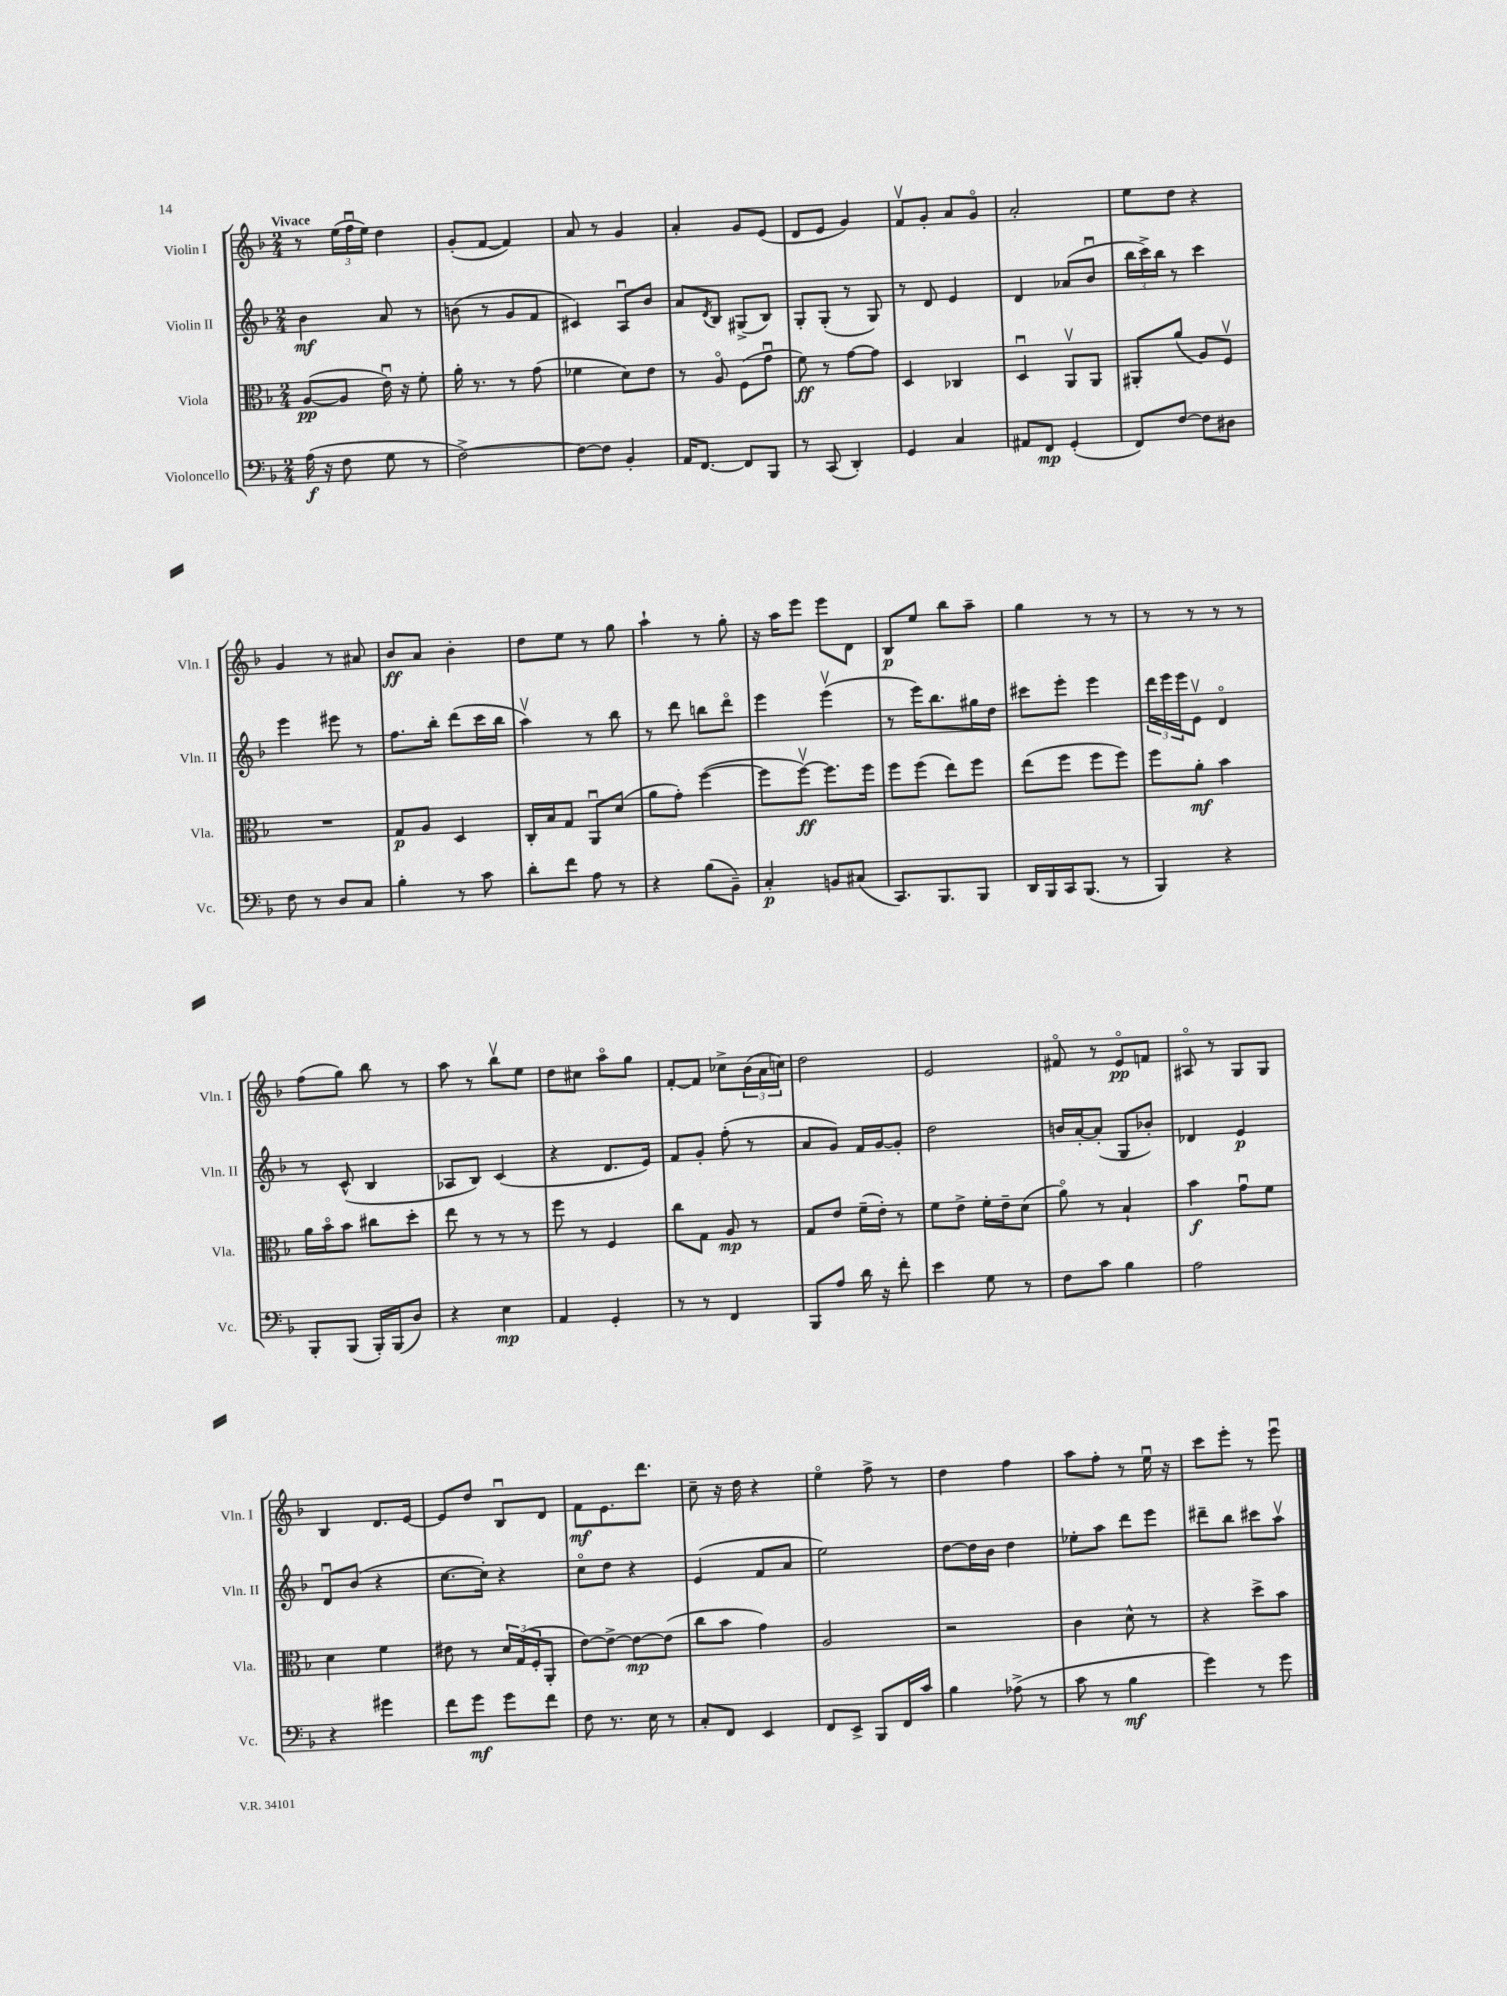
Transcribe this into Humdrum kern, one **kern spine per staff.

**kern	**kern	**kern	**kern
*staff4	*staff3	*staff2	*staff1
*clefF4	*clefC3	*clefG2	*clefG2
*k[b-]	*k[b-]	*k[b-]	*k[b-]
*M2/4	*M2/4	*M2/4	*M2/4
(16A	([8A	4b-	8r
16r	.	.	.
8F	8A]	.	(24ee
.	.	.	24ffu
.	.	.	24ee)
8G	16eu)	8a	4dd
.	16r	.	.
8r	8f'	8r	.
=	=	=	=
[2F^)	16a'	(8b	(8g'
.	8.r	.	.
.	.	8r	[8f
.	8r	8g	4f])
.	(8g	8f	.
=	=	=	=
8F_	4f-	4c#)	8a
8F]	.	.	8r
4BB-'	8d)	8Au	4g
.	8e	8b-	.
=	=	=	=
16AA	8r	8a	4a'
[8.FF	.	.	.
.	.	8qd	.
.	8Ao	8B-	.
8FF]	(8F	(8G#^	8g
8BBB-	8gu	8B-)	(8e
=	=	=	=
8r	8f)	8G'	8d
(8CC	8r	(8G'	8e
4DD')	[8g	8r	4g)
.	8g]	8G)	.
=	=	=	=
4GG	4D	8r	8fv
.	.	8d	8g'
4C	4C-	4e	8a
.	.	.	8go
=	=	=	=
8AA#	4Du	4d	2a'
8FF	.	.	.
(4GG'	8AAv	(8a-	.
.	8AA	8b-u	.
=	=	=	=
8FF)	8AA#'	24bb-	8ee
.	.	24ccc^)	.
.	.	24bb-	.
[8F	(8a	8r	8dd
8F]	8A)	4ccc	4r
8D#	8Fv	.	.
=	=	=	=
8F	2r	4eee	4g
8r	.	.	.
8D	.	8eee#	8r
8C	.	8r	8a#
=	=	=	=
4B-'	8G	8.ff	8b-
.	8A	.	8a
.	.	16bb-'	.
8r	4D	(8ddd	4b-'
8c	.	16ccc	.
.	.	16bb-	.
=	=	=	=
8d'	16C'	4aav)	8dd
.	16B-	.	.
8f	8G	.	8ee
8A	8AAu	8r	8r
8r	(8d	8bb-	8gg
=	=	=	=
4r	8a	8r	4aa`
.	8g')	8ddd	.
(8B-	([4ff	8bb	8r
8BB-~)	.	8dddo	8gg'
=	=	=	=
4C'	8ff]	4eee	16r
.	.	.	16aa
.	[8ffv)	.	8eee
8BB	8.ff]	(4eeev	8eee
(8C#	.	.	8d
.	16ff	.	.
=	=	=	=
8.CC)	8ff	8r	8B-
.	(8ff	16eee)	8ee
8.BBB-	.	8.bb-	.
.	8ee)	.	8bb-
8BBB-	8ff	16gg#	8aa~
.	.	16dd	.
=	=	=	=
16DD	(8ee	8ccc#	4gg
16BBB-	.	.	.
16CC	8ff	8eee'	.
(8.BBB-	.	.	.
.	8ff	4eee	8r
8r	8ff)	.	8r
=	=	=	=
4BBB-)	8ff	24ddd	8r
.	.	24eee	.
.	.	24eee	.
.	8a'	8ev	8r
4r	4b-	4do	8r
.	.	.	8r
=	=	=	=
8BBB-'	16a	8r	(8ff
.	16b-o	.	.
(8BBB-	8b-	(8c^^	8gg)
16BBB-')	8cc#	4B-	8bb-
(16BBB-	.	.	.
8D)	8dd'	.	8r
=	=	=	=
4r	8ee	8A-	8aa
.	8r	8B-)	8r
4E	8r	(4c	8bb-v
.	8r	.	8ee
=	=	=	=
4AA	8ff	4r	8dd
.	8r	.	8cc#
4GG'	4F	8.d	8aao
.	.	.	8gg
.	.	16e)	.
=	=	=	=
8r	8cc	8f	[8f'
8r	8G	8g'	8f]
4FF	8A	(8ff'	8cc-^
.	8r	8r	(24b-
.	.	.	24a
.	.	.	24cc)
=	=	=	=
8BBB-	8G	8a	2dd
8A	8e	8g)	.
16d	(16f~	16f	.
16r	16e')	[16g	.
8f'	8r	8g']	.
=	=	=	=
4e	8f	2dd	2e
.	8e^	.	.
8G	16f'	.	.
.	16e~	.	.
8r	(8d	.	.
=	=	=	=
8F	8ao)	16b	8f#o
.	.	[16a'	.
8c	8r	(8a']	8r
4B-	4B-`	8G	8eo
.	.	8b-')	8f
=	=	=	=
2A	4b-	4d-	8A#o
.	.	.	8r
.	8gu	4e	8G
.	8f	.	8G
=	=	=	=
4r	4d	8du	4B-
.	.	(8b-	.
4g#	4f	4r	8.d
.	.	.	[16e
=	=	=	=
8f	8e#	[8.cc	8e]
8g	8r	.	8dd
.	.	16cc'])	.
8g	24d	4r	8B-u
.	(24G	.	.
.	24F'	.	.
8f	8AA'	.	8d
=	=	=	=
8F	[8e)	8cco	8f
8.r	8e^_	8dd	8.e
.	8e_	4r	.
16E	.	.	8.ddd
8r	(8e]	.	.
=	=	=	=
8C'	8cc	(4e	8cc~
8FF	8b-	.	16r
.	.	.	16dd
4EE	4g)	8f	4r
.	.	8a	.
=	=	=	=
8FF	2A	2ee)	4eeo
8EE^	.	.	.
8BBB-	.	.	8ff^
16FF	.	.	8r
16c	.	.	.
=	=	=	=
4B-	2r	[8dd	4dd
.	.	16dd]	.
.	.	16b-	.
(8A-^	.	4dd	4ff
8r	.	.	.
=	=	=	=
8c	4c	8ee-'	8aa
8r	.	8aa	8ff'
4B-	8d^^	8ddd	8r
.	8r	8eee	16eeu
.	.	.	16r
=	=	=	=
4g)	4r	8ddd#~	8ccc
.	.	8bb-	8eee'
8r	8dd^	8ccc#	8r
8g	8b-	8aav	8eeeu
==	==	==	==
*-	*-	*-	*-
